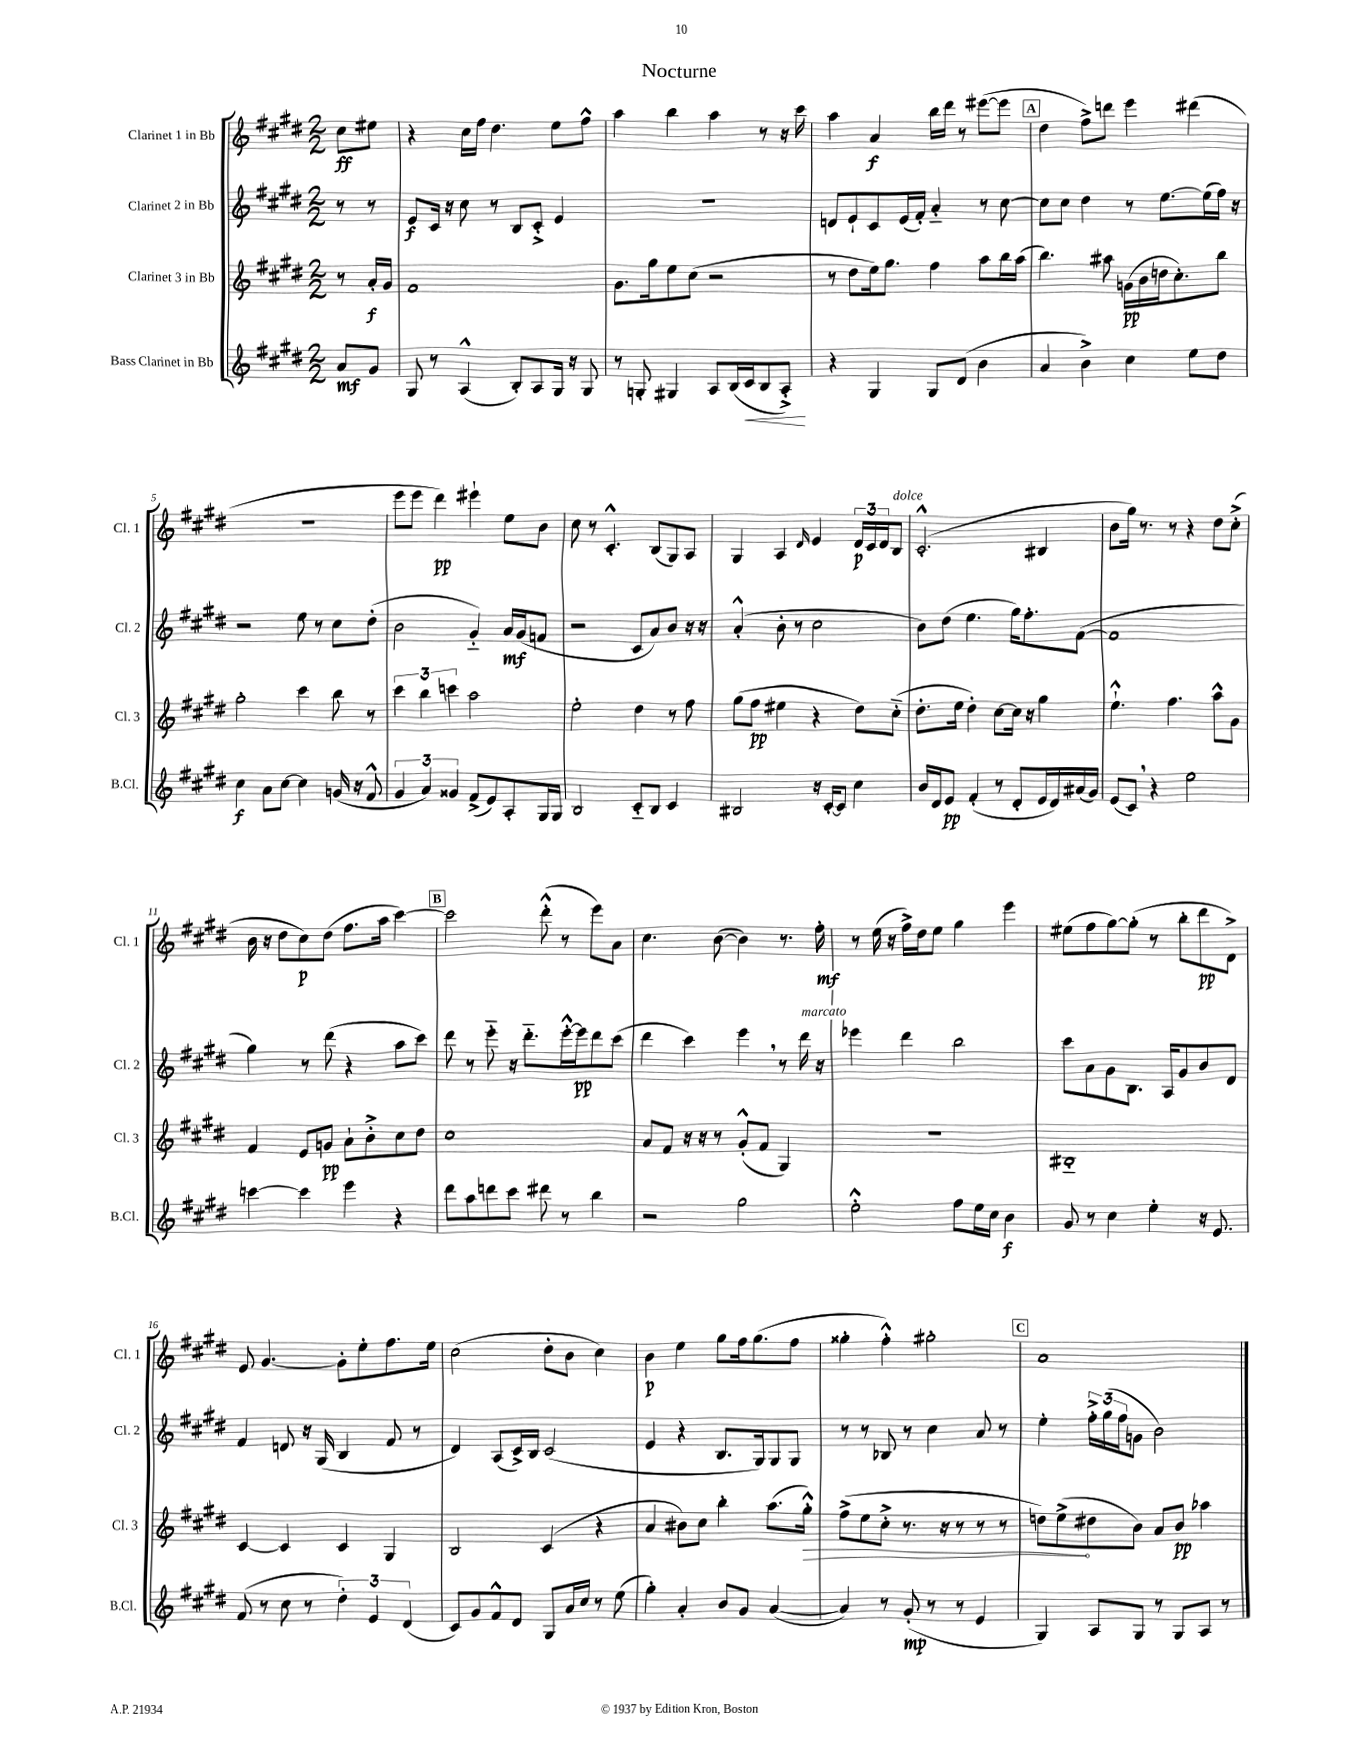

**kern	**kern	**kern	**kern
*staff4	*staff3	*staff2	*staff1
*clefG2	*clefG2	*clefG2	*clefG2
*k[f#c#g#d#]	*k[f#c#g#d#]	*k[f#c#g#d#]	*k[f#c#g#d#]
*M2/2	*M2/2	*M2/2	*M2/2
8a	8r	8r	8cc#
8g#	16a'	8r	8ee#
.	16g#	.	.
=	=	=	=
8G#	1f#	8e	4r
8r	.	16c#	.
.	.	16r	.
(4A^^	.	8cc#	16cc#
.	.	.	16ff#
.	.	8r	4.dd#
8B')	.	8B	.
8A	.	8c#'^	.
16G#	.	4e	8ee
16r	.	.	.
8G#	.	.	8ff#^^
=	=	=	=
8r	8.g#	1r	4aa
8G'	.	.	.
.	16gg#	.	.
4G#	8ee	.	4bb
.	(8cc#	.	.
8A	2r	.	4aa
(16B	.	.	.
16c#	.	.	.
8B	.	.	8r
8A'^)	.	.	16r
.	.	.	16ccc#
=	=	=	=
4r	8r	8d	4aa
.	8dd#	8e`	.
4G#	16ee)	8c#	4a
.	8.gg#	.	.
.	.	(16e	.
.	.	16f#')	.
8G#	4ff#	4a'~	16bb
.	.	.	16ddd#
(8d#	.	.	8r
4b	8aa	8r	([8eee#
.	16bb	[8cc#	8eee#]
.	(16aa	.	.
=	=	=	=
4a	4.bb)	8cc#]	4dd#
.	.	8cc#	.
4b^)	.	4dd#	8ff#^)
.	8aa#	.	8ddd
4cc#	(16g	8r	4eee
.	16b	.	.
.	16dd	[8.ee	.
.	8.cc#')	.	.
8ee	.	.	(4ddd#
.	.	(16ee]	.
8dd#	8bb	16ff#)	.
.	.	16r	.
=	=	=	=
4cc#	2gg#'	2r	1r
8a	.	.	.
[8cc#	.	.	.
4cc#]	4ccc#	8ee	.
.	.	8r	.
(16g	8bb	8cc#	.
16r	.	.	.
8f#^^	8r	(8dd#'	.
=	=	=	=
6g#	6ccc#	2b	8eee
.	.	.	8eee
6a)	6bb	.	.
.	.	.	4ddd#)
6g##	6ccc	.	.
(8f#^	2aa	4g#'~)	4eee#`
8e)	.	.	.
8A'	.	16a	8ee
.	.	(16g#	.
16G#	.	8f	8b
16G#	.	.	.
=	=	=	=
2B	2ee'	2r	8cc#
.	.	.	8r
.	.	.	4.c#'^^
8c#'~	4dd#	8c#	.
8B	.	8a)	(8B
4c#	8r	8b	8G#)
.	8ff#	16r	8A
.	.	16r	.
=	=	=	=
2B#	(8gg#	(4a'^^	4G#
.	8ff#	.	.
.	4ee#	8b'	4A
.	.	8r	.
.	.	.	16qqd#
16r	4r	2cc#	4e
[16c#'	.	.	.
8c#]	.	.	.
4cc#	8dd#)	.	24d#
.	.	.	24c#
.	.	.	24d#
.	(8cc#'~	.	8B
=	=	=	=
16b	8.dd#'	8b)	(2.c#'^^
16d#	.	.	.
8e	.	(8dd#	.
.	16ee	.	.
(4f#'	4dd#')	4.ee	.
8r	[8cc#	.	.
8d#'	16cc#]	16gg#)	.
.	16r	8.ff#'	.
16e	4gg#	.	4B#
16d#)	.	.	.
(16a#	.	([8f#	.
16g#)	.	.	.
=	=	=	=
(8e	4.ee`^^	1f#]	8b
8c#)	.	.	16gg#)
.	.	.	8.r
4r	.	.	.
.	4.ff#	.	8r
2ee	.	.	4r
.	8aa^^	.	8dd#
.	8g#	.	(8cc#'^
=	=	=	=
[4ccc	4f#	4gg#)	16b
.	.	.	16r
.	.	.	8dd#
4ccc]	8e	8r	8cc#)
.	8g	(8ddd#	(8dd#
4eee	8a`	4r	8.ff#
.	8b'^	.	.
.	.	.	16aa
4r	8cc#	8aa	[4ccc#)
.	8dd#	8ccc#)	.
=	=	=	=
8ddd#	1cc#	8ddd#	2ccc#]
8aa	.	8r	.
8ddd	.	8eee'~	.
8ccc#	.	16r	.
.	.	8.ddd#'~	.
8ddd#	.	.	(8ddd#'^^
8r	.	[16eee'^^	8r
.	.	16eee]	.
4bb	.	8ddd#	8eee)
.	.	(8ccc#	8a
=	=	=	=
2r	8a	4ddd#	4.cc#
.	8f#	.	.
.	16r	4ccc#)	.
.	16r	.	.
.	8r	.	([8b
2gg#	(8g#'^^	4eee	4b])
.	8f#	.	.
.	4G#)	8r	8.r
.	.	16ddd#	.
.	.	16r	16ff#'
=	=	=	=
2ee'^^	1r	4eee-	8r
.	.	.	(16ee
.	.	.	16r
.	.	4ddd#	16ff#^)
.	.	.	16dd#
.	.	.	8ee
8ff#	.	2bb	4gg#
16ee	.	.	.
16cc#	.	.	.
4b	.	.	4eee
=	=	=	=
8g#	1B#'~	8ccc#	(8ee#
8r	.	8a	8ff#
4cc#	.	8g#	[8gg#)
.	.	8.B	(8gg#']
4ee'	.	.	8r
.	.	16A	.
.	.	8g#	8bb'
16r	.	8b	8ddd#
8.e	.	.	.
.	.	8d#	8d#^)
=	=	=	=
(8f#	[4c#	4f#	8e
8r	.	.	[4.g#
8cc#	4c#]	8d	.
8r	.	16r	.
.	.	(16G#	.
6dd#')	4c#	4B	8g#']
.	.	.	8ee'
6e	.	.	.
.	4G#	8f#	8.ff#
(6d#	.	.	.
.	.	8r	.
.	.	.	16ee
=	=	=	=
8c#)	2B	4d#)	(2cc#
8g#	.	.	.
8f#^^	.	(8A	.
8d#	.	16c#^)	.
.	.	16B	.
8G#	(4c#	(2c#	8dd#'
16a	.	.	8b
16cc#	.	.	.
8r	4r	.	4cc#)
(8ee	.	.	.
=	=	=	=
4gg#')	4a	4e	4b
4a'	8b#)	4r	4ee
.	8cc#	.	.
8b	4bb'	8.B	8gg#
8g#	.	.	16ff#
.	.	16G#)	(8.gg#
([4a	(8.aa	8G#	.
.	.	8G#	8ff#
.	16gg#'^^)	.	.
=	=	=	=
4a])	(8ff#^	8r	4gg##'
.	8ee	8r	.
8r	8cc#'^	8B-	4ff#'^^)
(8g#'	8.r	8r	.
8r	.	4cc#	2gg#'
.	16r	.	.
8r	8r	.	.
4e	8r	8a	.
.	8r	8r	.
=	=	=	=
4G#)	8dd)	4ee'	1a
.	(8ee^	.	.
8A	8dd#	24ff#'^	.
.	.	(24gg#	.
.	.	24ff#	.
8G#	8b)	8g	.
8r	8a	2b)	.
8G#	8b	.	.
8A	4aa-	.	.
8r	.	.	.
==	==	==	==
*-	*-	*-	*-
